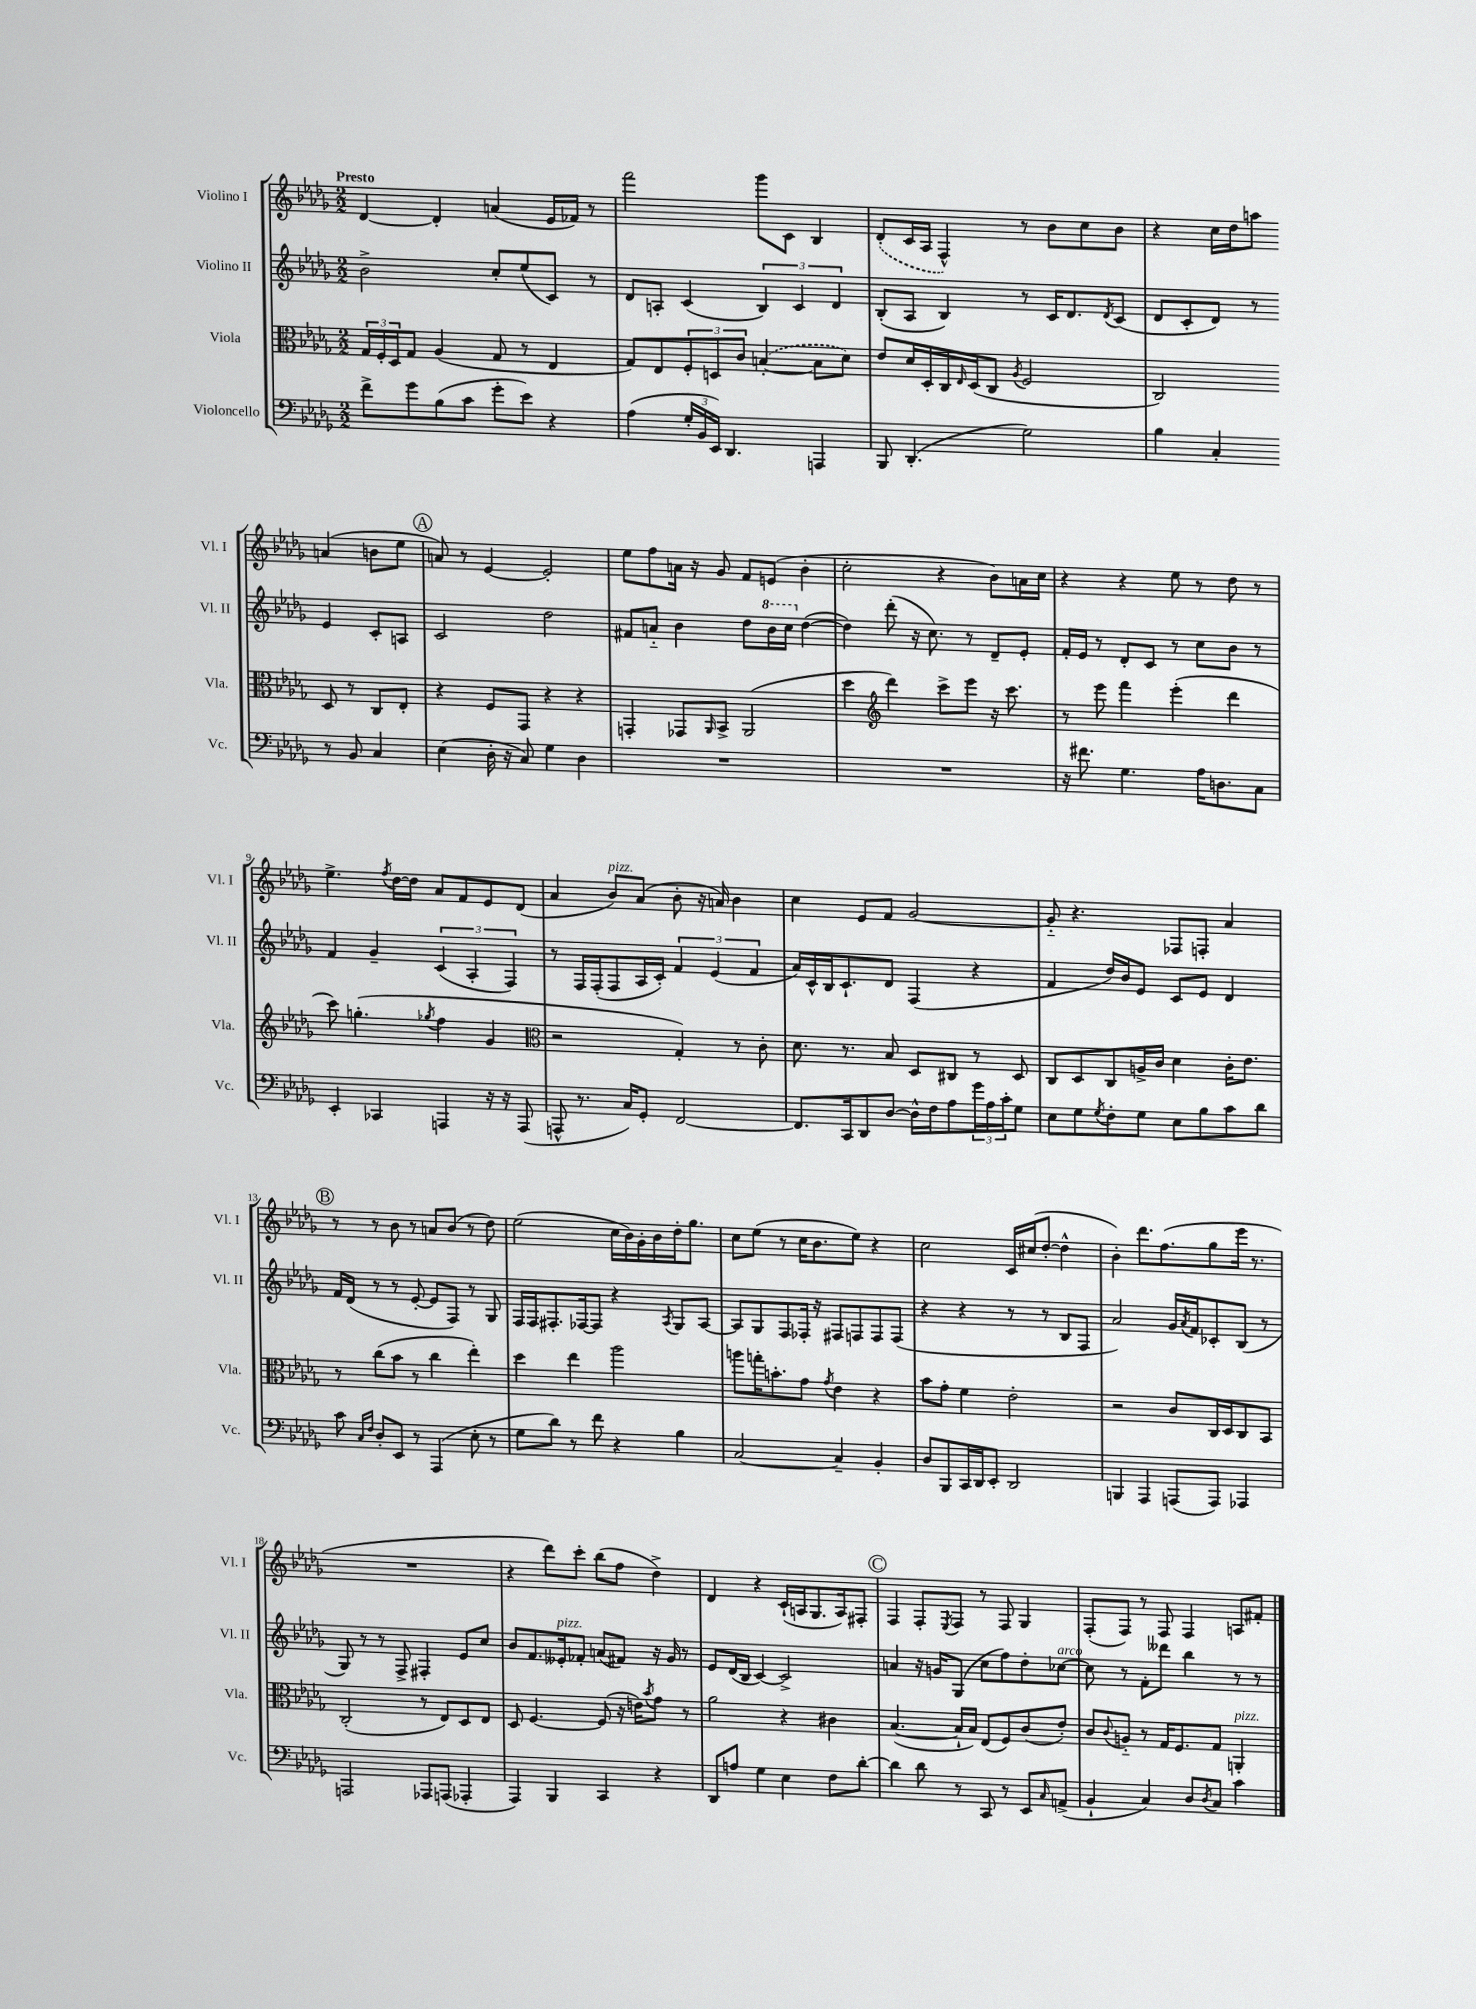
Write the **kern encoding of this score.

**kern	**kern	**kern	**kern
*staff4	*staff3	*staff2	*staff1
*clefF4	*clefC3	*clefG2	*clefG2
*k[b-e-a-d-g-]	*k[b-e-a-d-g-]	*k[b-e-a-d-g-]	*k[b-e-a-d-g-]
*M2/2	*M2/2	*M2/2	*M2/2
8f^	24G-	2b-^	[4d-
.	24F'	.	.
.	24D-	.	.
8g-	8G-	.	.
(8B-	(4A-	.	4d-']
8c	.	.	.
8g-'	8G-	8cc'	(4a
8e-)	8r	(8ee-	.
4r	4E-	8c)	16e-
.	.	.	16f-)
.	.	8r	8r
=	=	=	=
(4A-	8G-)	8d-	2fff
.	8E-	8A'	.
24G-'	12F'	(4c	.
24BB-	.	.	.
24EE-)	12D	.	.
4.DD-	.	.	.
.	12c	.	.
.	([4B'	6B-)	8ggg-
.	.	.	8c
.	.	6c	.
4AAA	8B]	.	4B-
.	.	6d-	.
.	8d-)	.	.
=	=	=	=
8BBB-	8e-	(8B-'	(8d-'
(4.DD-'	16d-	8A-	16c
.	16D-'	.	16A-
.	16C	4B-)	4F^^)
.	16qqE-	.	.
.	(16D-	.	.
.	8C	.	.
.	8qA-	.	.
2G-)	2F	8r	8r
.	.	16c	8b-
.	.	8.d-	.
.	.	.	8cc
.	.	8qd-	.
.	.	(8c	8b-
=	=	=	=
4B-	2C)	8d-	4r
.	.	8c'	.
4C'	.	8d-)	16cc
.	.	.	16dd-
.	.	8r	8aa
8r	8D-	4e-	(4a
8BB-	8r	.	.
4C	8C	8c'	8b
.	8E-'	8A	8ee-
=	=	=	=
(4E-	4r	2c	8a)
.	.	.	8r
16D-'	8F	.	[4e-
16r	.	.	.
8C)	8GG-	.	.
4G-	4r	2dd-	2e-']
4D-	4r	.	.
=	=	=	=
1r	4GG'	8f#	8ee-
.	.	8a'~	8ff
.	8GG-	4b-	16a
.	.	.	16r
.	16qqAA-	.	.
.	8BB-^	.	8g-
.	(2AA-	8dd-	8f
.	.	16bb-	(8e
.	.	16ccc	.
.	.	([4dd-	4b-'
=	=	=	=
1r	4dd-	4dd-])	2cc'
*	*clefG2	*	*
.	4ddd-)	(8ddd-'	.
.	.	16r	.
.	.	8.cc)	.
.	8ccc^	.	4r
.	8eee-	8r	.
.	16r	8d-~	8b-)
.	8.ccc	.	.
.	.	8e-'	16a
.	.	.	16cc
=	=	=	=
16r	8r	16f'	4r
8.f#	.	16e-	.
.	8eee-	8r	.
4.G-	4fff	8d-'	4r
.	.	8c	.
.	(4eee-'	8r	8ee-
16A-	.	8cc	8r
8.D	.	.	.
.	4ddd-	8b-	8dd-
8C	.	8r	8r
=	=	=	=
4EE-'	8ccc)	4f	4.ee-^
.	(4.gg'	.	.
4CC-	.	4g-~	.
.	.	.	8qff
.	.	.	[16dd-
.	.	.	16dd-]
.	8qgg-	.	.
4AAA	4ff	(6c	8a-
.	.	.	8f
.	.	6A-'	.
16r	4g-	.	8e-
16r	.	.	.
.	.	6F)	.
(8AAA	.	.	(8d-
=	=	=	=
*	*clefC3	*	*
8AAA^^	2r	8r	4a-
8.r	.	16F	.
.	.	(16F'	.
.	.	8F	8b-)
16C)	.	.	.
8GG-'	.	16A-	(8a-
.	.	16c')	.
[2FF	4G-')	6f	8b-'
.	.	.	16r
.	.	(6e-	.
.	.	.	16a)
.	8r	.	4b-
.	.	6f	.
.	8c'	.	.
=	=	=	=
8.FF]	8.d-	16a-)	4cc
.	.	16c^^	.
.	.	16B-	.
16CC	8.r	8.c`	.
8DD-	.	.	8e-
[8D-	8B-	8d-	8f
16D-^^]	8D-	(4F	[2g-
16F	.	.	.
8A-	8C#	.	.
24g-	8r	4r	.
24A-	.	.	.
24c'	.	.	.
8G-	8D-	.	.
=	=	=	=
8E-	8C	4f	8g-'~]
8G-	8D-	.	4.r
8qG-	.	.	.
8F'	8C	16dd-)	.
.	.	16b-	.
8G-	16A^	8e-	.
.	16c	.	.
8E-	4d-	8c	8F-
8B-	.	8e-	8F'
8c	16c'	4d-	4a-
.	8.e-	.	.
8d-	.	.	.
=	=	=	=
8c	8r	16f	8r
.	.	(16d-	.
16qqC	.	.	.
16qqF	.	.	.
8D-'	(8cc	8r	8r
8EE-	8b-	8r	8b-
8r	8r	[8e-'	8r
(4AAA-	4cc	8e-]	8a
.	.	8F)	(8b-
8E-'	4ee-')	8r	8r
8r	.	8G-	8dd-)
=	=	=	=
8G-	4dd-	16F	(2ee-
.	.	16F	.
8d-)	.	8.F#'	.
8r	4ee-	.	.
.	.	[16F-	.
8f	.	8F-]	.
4r	2aa-	4r	16cc
.	.	.	16b-)
.	.	.	16g-'
.	.	.	16b-
.	.	8qA-	.
4B-	.	8G-	16dd-'
.	.	.	8.gg-
.	.	[8A-	.
=	=	=	=
[2C	8aa	8A-]	8cc
.	16gg'	8G-	(8ee-
.	8.b'	.	.
.	.	8F	8r
.	8g-	16F-'	16cc
.	.	16r	8.b-
.	8qg-	.	.
4C~]	4e-	8F#	.
.	.	8F	8ee-)
4BB-'	4r	8F	4r
.	.	(8F	.
=	=	=	=
8D-	8b-	4r	2cc
8BBB-	8g-'	.	.
16CC	4f	4r	.
16DD-	.	.	.
8EE-'	.	.	.
2DD-	2e-'	8r	16c
.	.	.	(16cc#
.	.	8r	[8dd-'
.	.	8B-	4dd-^^]
.	.	8F	.
=	=	=	=
4BBB	2r	2a-)	4b-')
4AAA-	.	.	8.ddd-
.	.	.	(8.ff
(8AAA	8c	16g-	.
.	.	8qa-	.
.	.	16f	.
8AAA)	16C	8c-'	8gg-
.	16D-	.	.
4AAA-	8C	(8B-	16eee-
.	.	.	8.r
.	8BB-	8r	.
=	=	=	=
2AAA	(2C'	8G-)	1r
.	.	8r	.
.	.	8r	.
.	.	8F^	.
8AAA-	8r	4F#'	.
(8AAA	8E-)	.	.
4AAA-'	8D-	8e-	.
.	8E-	8cc	.
=	=	=	=
4AAA-)	8D-	8b-	4r
.	[4.F	8.f	.
4BBB-	.	.	8ddd-)
.	.	16e--'	.
.	.	8f-'	8ccc'
4CC	(8F]	(8a	(8bb-
.	16r	8f#)	8ff
.	16e)	.	.
.	8qb-	.	.
4r	8g-	16r	4dd-^)
.	.	16g-	.
.	8r	8r	.
=	=	=	=
8DD-	2a-	8e-	4d-
8A	.	(16d-	.
.	.	16B-	.
4G-	.	[4c)	4r
4E-	4r	2c^]	(16c`
.	.	.	16A
.	.	.	8.G-
8F	4c#	.	.
.	.	.	16A)
[8d-'	.	.	8F#'
=	=	=	=
4d-]	([4.B-	4a	4F
8d-	.	16r	8F'
.	.	16g	.
.	.	.	8qE-
8r	16B-`]	(8G-	8F
.	16B-)	.	.
8CC	(8E-	8cc	8r
8r	8F)	8ff)	8F
8EE-	(8c	8dd-'	4G-
16qqC	.	.	.
(8AA^	8e-')	[8cc-	.
=	=	=	=
4BB-`	8c	8cc-]	(8F'
.	8qqc	.	.
.	8A'~	8r	8F)
4C)	8r	8f'	8r
.	16G-	8ddd--	8F
.	8.F	.	.
8D-	.	4bb-	4F
8qD-	.	.	.
8C	8G-	.	.
4c	4AA'	8r	8A
.	.	8r	8f#'
==	==	==	==
*-	*-	*-	*-
